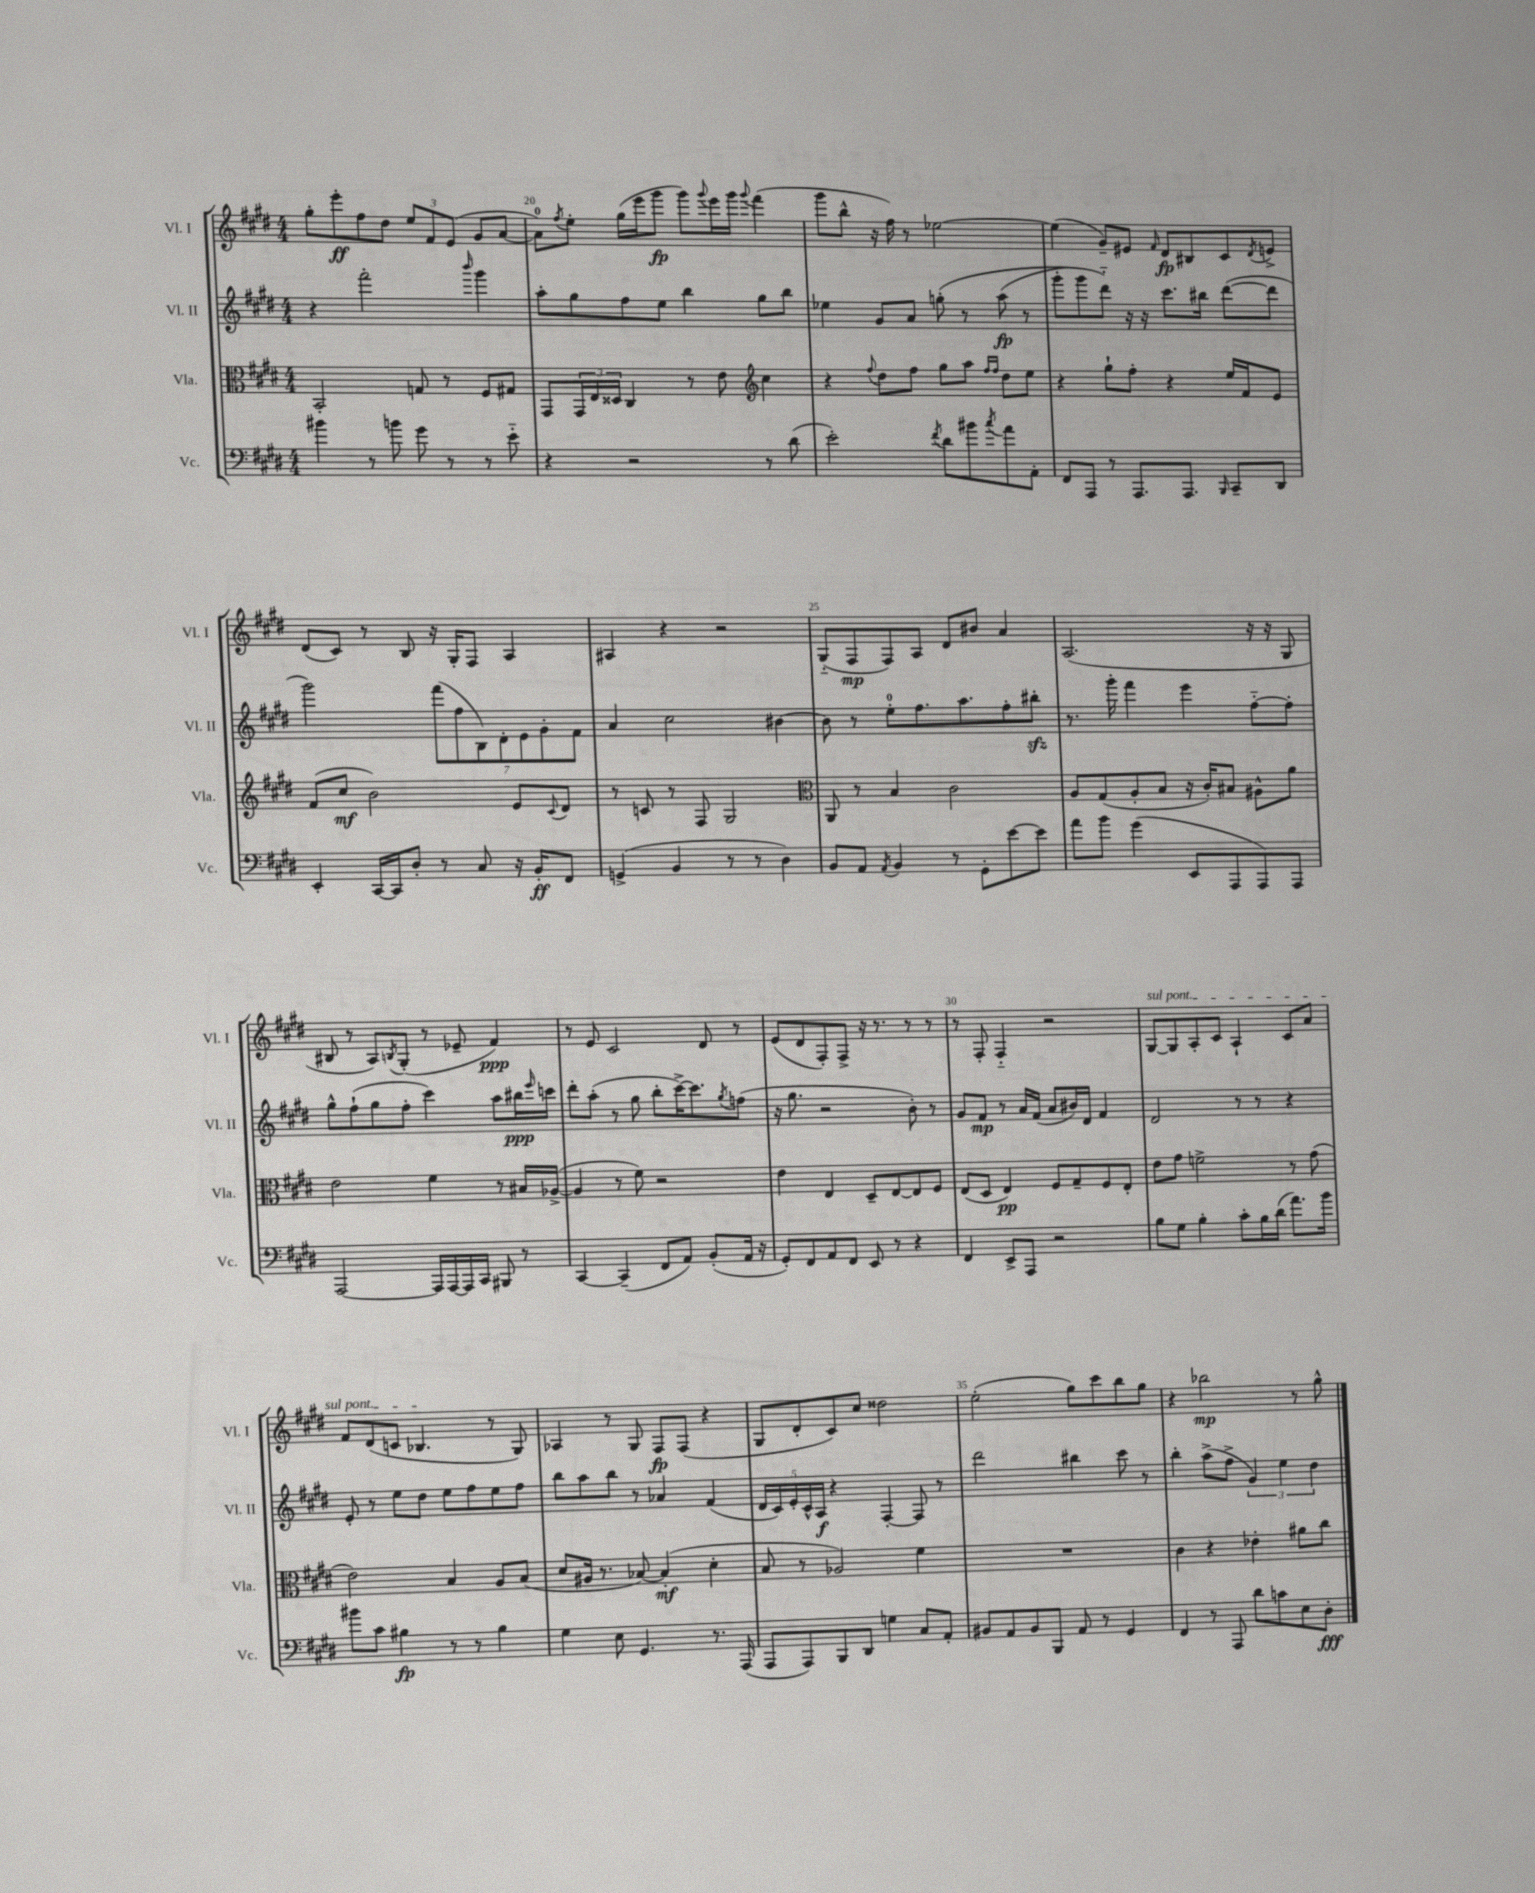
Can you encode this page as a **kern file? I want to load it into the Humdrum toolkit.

**kern	**kern	**kern	**kern
*staff4	*staff3	*staff2	*staff1
*clefF4	*clefC3	*clefG2	*clefG2
*k[f#c#g#d#]	*k[f#c#g#d#]	*k[f#c#g#d#]	*k[f#c#g#d#]
*M4/4	*M4/4	*M4/4	*M4/4
4b#\	2BB'/	4r	8gg#'\L
.	.	.	8eee'\
8r	.	2fff#'\	8ff#\
8b\	.	.	8dd#\J
8g#\	8G/	.	12ee/L
.	.	.	12f#/
8r	8r	.	.
.	.	.	(12e/J
.	.	16qqbbb/	.
8r	8F#/L	4ggg#\	8g#/L
8e'~\	8G#/J	.	[8a/J
=	=	=	=
4r	8GG#/L	8aa'\L	8a\]L)
.	.	.	8qff#/
.	24GG#/L	8gg#\	8ee'\J
.	24E/	.	.
.	24D##/JJ	.	.
2r	4C#/	8ff#\	(16gg#\LL
.	.	.	16eee\J
.	.	8ee\J	8ggg#\J
.	8r	4bb\	8ggg#\L)
.	.	.	8qqggg#/
.	8e\	.	16eee\L
.	.	.	16ggg#\JJ
*	*clefG2	*	*
.	.	.	8qqggg#/
8r	4cc#\	8gg#\L	(4fff#\
(8d#\	.	8bb\J	.
=	=	=	=
2e'\)	4r	4ee-\	8ggg#\L
.	.	.	8bb^^\J
.	8qqff#/	.	.
.	8dd#\L	8g#/L	16r
.	.	.	16ff#\)
.	8ff#\J	8a/J	8r
8qf#/	.	.	.
8d#\L	8gg#\L	&(8gg'\	[2ee-\
8b#\	8aa\J	8r	.
.	16qqff#/LL	.	.
8qcc#/	16qqff#/JJ	.	.
8a\	8dd#\L	(8aa\	.
8AA'\J	8ee\J	8r	.
=	=	=	=
8FF#/L	4r	8ggg#'\L	(4ee-\]
8AAA/J	.	8ggg#\)	.
8r	8gg#`\L	8ddd#'~\J&)	8g#~/L)
8.AAA/L	8ff#'\J	16r	8e#/J
.	.	16r	.
.	.	.	16qqf#/
.	4r	8.ccc#\L	8d#/L
8.AAA/J	.	.	.
.	.	.	8B#/
.	.	16bb#\Jk	.
16qqBBB/	.	.	.
8CC#~/L	16ee/LL	([8ddd#\L	8c#/
.	16f#/J	.	.
.	.	.	8qd#/
8DD#/J	8e/J	8ddd#\]J	8e^/J
=	=	=	=
4EE'/	(8f#/L	2ggg#\)	(8d#/L
.	8cc#/J	.	8c#/J)
[16CC#/LL	2b\)	.	8r
16CC#/]J	.	.	.
8D#'/J	.	.	8B/
8r	.	(14fff#\L	16r
.	.	.	16G#'/LK
.	.	14ff#\	.
8C#/	.	.	8F#/J
.	.	14B\)	.
.	.	14d#'\	.
16r	8e/L	.	4A/
.	.	14e\	.
16BB'/LK	.	.	.
.	.	14g#'\	.
.	8qqc#/	.	.
8FF#/J	8d#/J	.	.
.	.	14f#\J	.
=	=	=	=
(4GG^/	8r	4a/	4A#/
.	8c/	.	.
4BB/	8r	2cc#\	4r
.	8F#/	.	.
8r	2G#/	.	2r
8r	.	.	.
4D#\)	.	[4b#\	.
=	=	=	=
*	*clefC3	*	*
8BB/L	8AA/	8b#\]	(8G#'~/L
8AA/J	8r	8r	8F#/
8qAA/	.	.	.
4BB/	4B/	8ee'\L	8F#/)
.	.	8.ff#\	8A/J
8r	2c#\	.	8d#/L
.	.	8.aa\	.
8GG#'\L	.	.	8b#/J
[8e\	.	8ff#'\	4a/
8e\]J	.	8bb#'\J	.
=	=	=	=
8a\L	8A/L	8.r	(2.A/
8b\J	(8G#/	.	.
.	.	16ggg#'\	.
(4g#\	8A'/	4fff#\	.
.	8B/J	.	.
8EE/L	16r	4eee\	.
.	16c#'/LK)	.	.
8AAA/	8B#/J	.	.
8AAA/)	8A#^^\L	[8ff#'~\L	16r
.	.	.	16r
8AAA/J	8a\J	8ff#'\]J	8G#/
=	=	=	=
[2AAA/	2e\	8gg#^^\L	8B#/
.	.	(8ff#`\	8r
.	.	8gg#\	8A/L)
.	.	.	8qB/
.	.	8ff#'\J	(8G#'/J
16AAA/]LL	4f#\	4ccc#\)	8r
[16AAA/	.	.	.
16AAA/]	.	.	8e-~/
16CC#/JJ	.	.	.
8BBB#/	8r	8aa\L	4f#/)
8r	16B#/LL	16bb#\L	.
.	.	16qqeee/	.
.	([16A-^/JJ	16ccc\JJ	.
=	=	=	=
[4CC#/	4A-/]	8ddd#'\L	8r
.	.	(8aa'\J	8e/
(4CC#~/]	8r	8r	2c#/
.	8f#\)	8gg#\	.
8FF#/L	2r	8bb'\L	.
8AA/J)	.	[16ccc#^\K)	.
.	.	8.ccc#\]	.
(8BB'/L	.	.	8d#/
.	.	8qgg#/	.
16AA/Jk	.	(8ff\J	8r
16r	.	.	.
=	=	=	=
8GG#'/L)	4e\	16r	(8e/L
.	.	8.gg#\	.
8FF#/	.	.	8d#/
8AA/	4E/	2r	8F#'/)
8FF#/J	.	.	8F#^/J
8EE/	8D#~/L	.	16r
.	.	.	8.r
8r	[8E/	.	.
4r	8E/]	8b'\)	8r
.	8F#/J	8r	8r
=	=	=	=
4FF#/	(8E/L	8g#/L	8r
.	8D#/J	8f#/J	8F#'/
8EE^/L	4E/)	8r	4F#'~/
8AAA/J	.	16a/LL	.
.	.	(16f#/JJ	.
2r	8F#/L	8a/L	2r
.	8G#~/	16b#/L)	.
.	.	16d#/JJ	.
.	8F#/	4f#/	.
.	8E'/J	.	.
=	=	=	=
8B\L	8e\L	2d#/	[8G#/L
8G#\J	8g#\J	.	8G#/]
4B'\	2f^\	.	8A'/
.	.	.	8c#/J
8c#'\L	.	8r	4A`/
16B\L	.	8r	.
(16d#\JJ	.	.	.
8.a\L)	8r	4r	8c#/L
.	(8g#\	.	8a/J
16b\Jk	.	.	.
=	=	=	=
8b#\L	2e\)	8e'/	8f#/L
8c#\J	.	8r	(8d#/
4B#\	.	8ee\L	8c/J
.	.	8dd#\J	4.B-/
8r	4B/	8ee\L	.
8r	.	8ff#\	.
4B#\	8A/L	8ee\	8r
.	(8B/J	8ff#\J	8G#/)
=	=	=	=
4G#\	8d#/L	8bb\L	4A-/
.	16A#/Jk	8aa\	.
.	8.r	.	.
8E\	.	8bb\J	8r
4.GG#/	[8B-/)	8r	8G#/
.	(4B-'/]	4a-/	8F#/L
.	.	.	(8F#/J
8.r	4d#'\	(4f#/	4r
(16AAA/	.	.	.
=	=	=	=
8AAA/L	8B/	20d#/LL	8G#/L
.	.	20c#/)	.
.	.	20e'/	.
8AAA/)	8r	.	8d#'/
.	.	20c#^^/	.
.	.	20A/JJ	.
8BBB/	2A-/)	4r	8c#/)
8DD#/J	.	.	8cc#/J
4G\	.	[4F#'/	2dd##\
8C#/L	4f#\	8F#/]	.
8AA'/J	.	8r	.
=	=	=	=
8BB#/L	1r	2ddd#\	(2ee'\
8AA/	.	.	.
8BB#/	.	.	.
8BBB/J	.	.	.
8AA/	.	4bb#\	8gg#\L)
8r	.	.	8ccc#\
4GG#/	.	8ccc#\	8bb\
.	.	8r	8gg#\J
=	=	=	=
4FF#/	4c#\	4bb'\	4r
8r	4r	(8aa^\L	2bb-\
8AAA/	.	8ff#^\J	.
8d#\L	4e-'\	6g#/)	.
8c\	.	.	.
.	.	6ee\	.
8E\	8a#\L	.	8r
.	.	6dd#\	.
8D#'\J	8cc#\J	.	8gg#^^\
==	==	==	==
*-	*-	*-	*-
